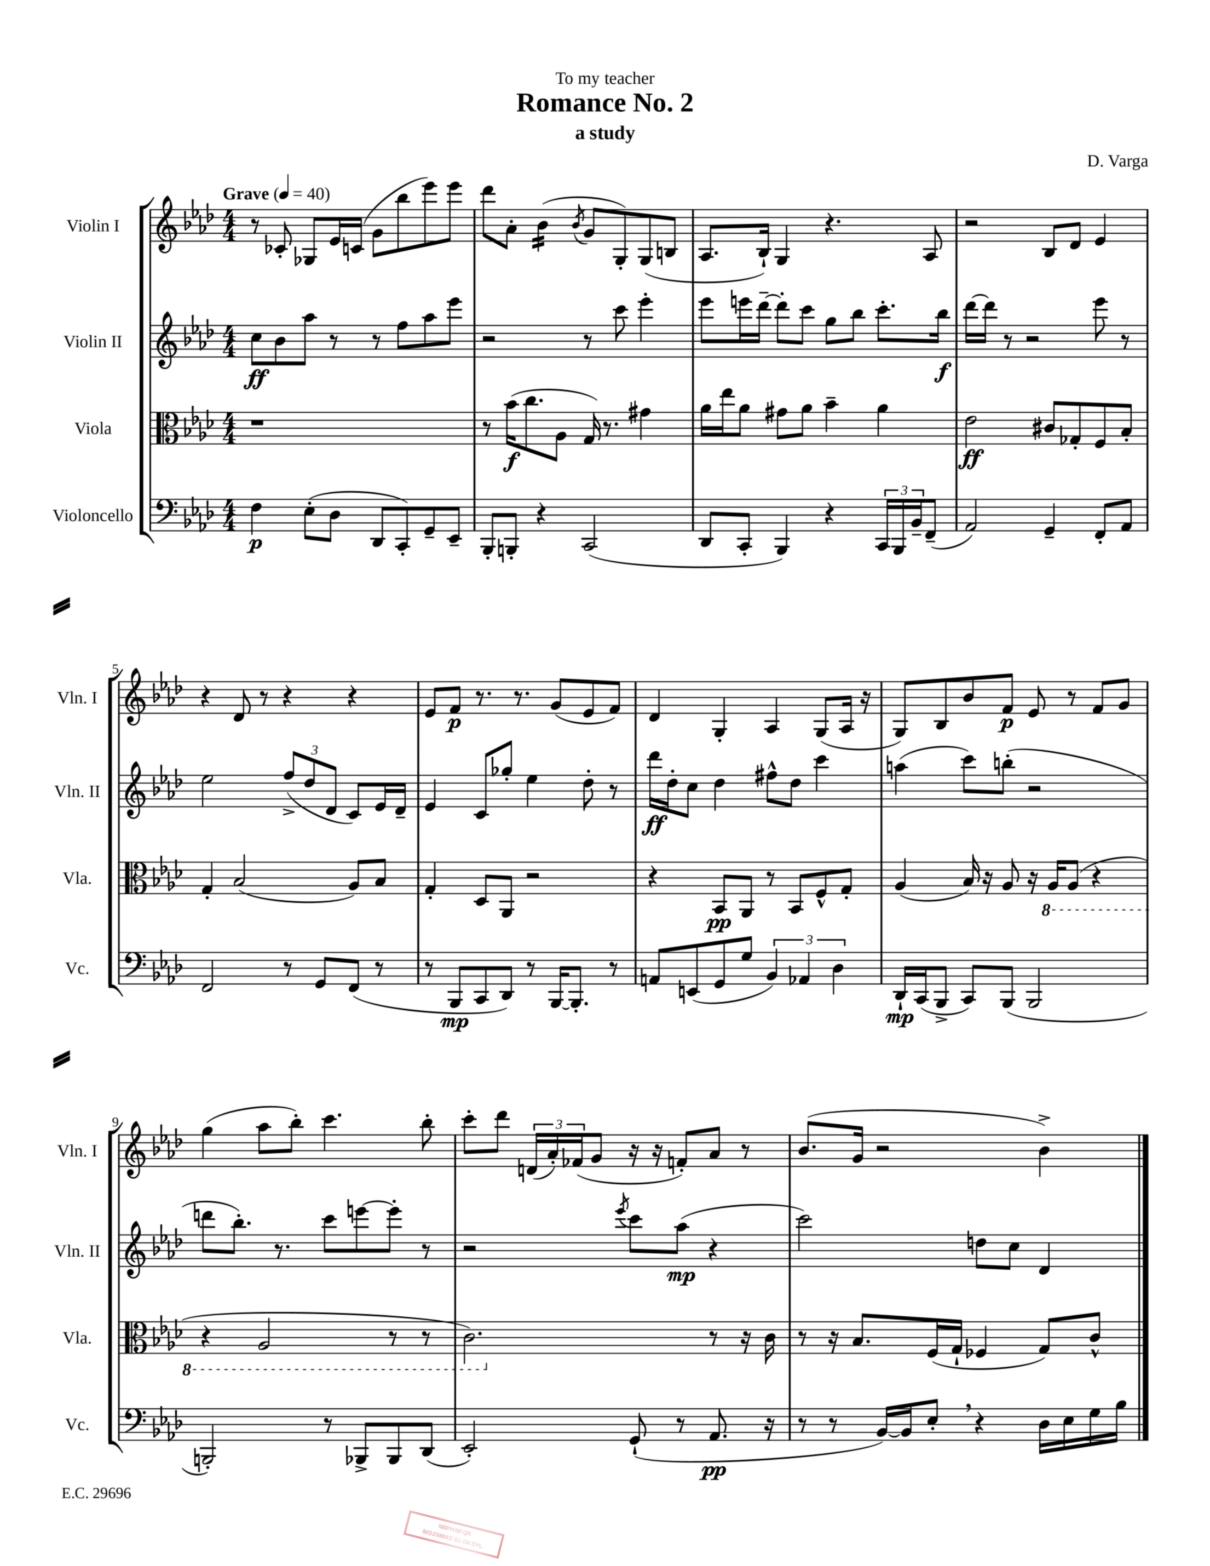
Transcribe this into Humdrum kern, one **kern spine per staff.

**kern	**kern	**kern	**kern
*staff4	*staff3	*staff2	*staff1
*clefF4	*clefC3	*clefG2	*clefG2
*k[b-e-a-d-]	*k[b-e-a-d-]	*k[b-e-a-d-]	*k[b-e-a-d-]
*M4/4	*M4/4	*M4/4	*M4/4
*MM40	*MM40	*MM40	*MM40
4F	1r	8cc	8r
.	.	8b-	8c-'
(8E-'	.	8aa-	8G-
8D-	.	8r	16e-
.	.	.	(16c
8DD-	.	8r	8g
8CC')	.	8ff	8bb-
8GG~	.	8aa-	8eee-)
8EE-~	.	8eee-	8eee-
=	=	=	=
8BBB-'	8r	2r	8ddd-
8BBB'	(16b-	.	8a-'
.	8.cc	.	.
4r	.	.	(4b-
.	8A-	.	.
.	.	.	8qb-
(2CC	16G)	8r	8g
.	8.r	.	.
.	.	8ccc	8G')
.	4g#	4eee-'	(8G
.	.	.	8B
=	=	=	=
8DD-	16a-	8eee-	8.A-
.	16ee-	.	.
8CC'	8a-	16eee	.
.	.	[16ddd-~	16B-`)
4BBB-)	8g#	8ddd-']	4G
.	8a-	8ccc	.
4r	4b-~	8gg	4.r
.	.	8bb-	.
24CC	4a-	8.ccc'	.
24BBB-	.	.	.
24BB-~	.	.	.
(8FF~	.	.	8A-
.	.	16bb-	.
=	=	=	=
2AA-)	2e-	[16ddd-	2r
.	.	16ddd-]	.
.	.	8r	.
.	.	2r	.
4GG~	8c#	.	8B-
.	8G-'	.	8d-
8FF'	8F	8eee-	4e-
8AA-	8B-'	8r	.
=	=	=	=
2FF	4G'	2ee-	4r
.	(2B-	.	8d-
.	.	.	8r
8r	.	(12ff^	4r
.	.	12dd-	.
8GG	.	.	.
.	.	12d-	.
(8FF	8A-)	8c)	4r
8r	8B-	16e-	.
.	.	16d-~	.
=	=	=	=
8r	4G'	4e-	8e-
8BBB-	.	.	8f
8CC	8D-	8c	8.r
8DD-)	8AA-	8gg-'	.
.	.	.	8.r
8r	2r	4ee-	.
[16BBB-	.	.	(8g
8.BBB-']	.	.	.
.	.	8dd-'	8e-
8r	.	8r	8f)
=	=	=	=
8AA	4r	16ddd-	4d-
.	.	16dd-'	.
(8EE	.	8cc	.
8GG	8BB-	4dd-	4G'
8G	8AA-	.	.
6BB-)	8r	8ff#^^	4A-
.	8BB-	8dd-	.
6AA-	.	.	.
.	8F^^	4ccc	(8G
6D-	.	.	.
.	8G'	.	16A-
.	.	.	16r
=	=	=	=
16DD-`	(4A-	(4aa	8G)
(16CC	.	.	.
8BBB-^	.	.	8B-
8CC)	16B-)	8ccc)	8b-
.	16r	.	.
(8BBB-	8A-	(8bb'	8f
2BBB-	16r	2r	8e-
.	16AA-	.	.
.	(8AA-	.	8r
.	4r	.	8f
.	.	.	8g
=	=	=	=
2BBB')	4r	8ddd	(4gg
.	.	8.bb-')	.
.	2AA-	.	8aa-
.	.	8.r	.
.	.	.	8bb-')
8r	.	8ccc	4.ccc
8BBB-^	.	[8eee	.
8BBB-	8r	8eee']	.
(8DD-	8r	8r	8bb-'
=	=	=	=
2EE-')	2.C)	2r	8ccc'
.	.	.	8ddd-
.	.	.	(24d
.	.	.	24a-')
.	.	.	(24f-
.	.	.	8g
.	.	8qeee-	.
(8GG`	.	8ccc	16r
.	.	.	16r
8r	.	(8aa-	8f')
8.AA-	8r	4r	8a-
.	16r	.	8r
16r	16c	.	.
=	=	=	=
8r	8r	2ccc)	(8.b-
8r	16r	.	.
.	8.B-	.	16g
[16BB-)	.	.	2r
16BB-]	.	.	.
8E-'	(16F	.	.
.	16G`	.	.
4r	4F-	8dd	.
.	.	8cc	.
16D-	8G)	4d-	4b-^)
16E-	.	.	.
16G	8c^^	.	.
16B-	.	.	.
==	==	==	==
*-	*-	*-	*-
